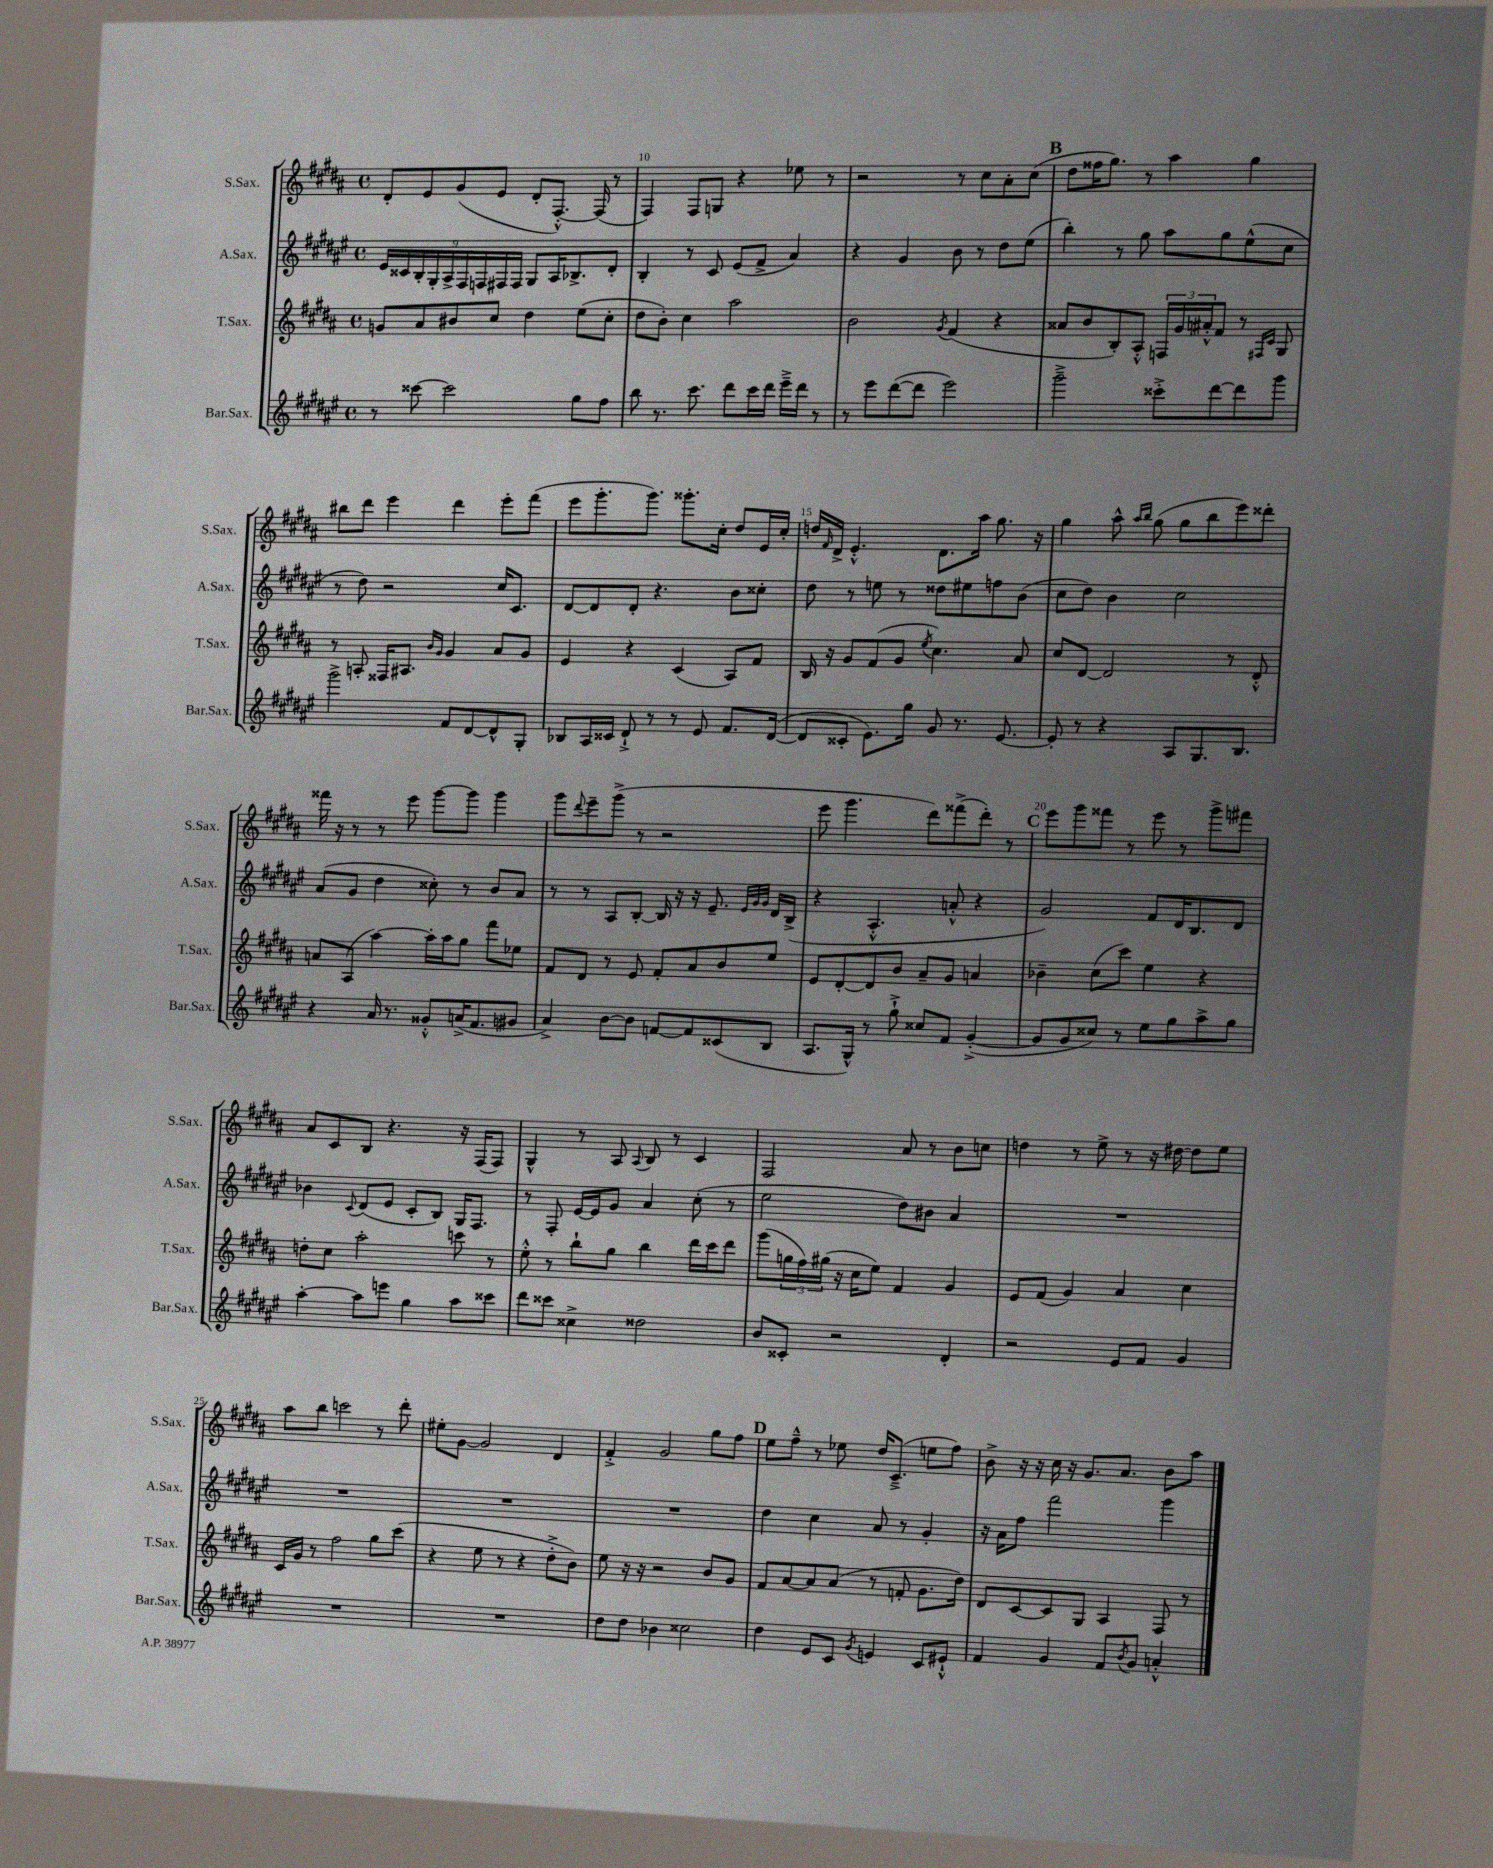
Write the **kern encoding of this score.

**kern	**kern	**kern	**kern
*part4	*part3	*part2	*part1
*staff4	*staff3	*staff2	*staff1
*I"Bar.Sax.	*I"T.Sax.	*I"A.Sax.	*I"S.Sax.
*I'Bar.Sax.	*I'T.Sax.	*I'A.Sax.	*I'S.Sax.
*clefG2	*clefG2	*clefG2	*clefG2
*k[f#c#g#d#a#e#]	*k[f#c#g#d#a#]	*k[f#c#g#d#a#e#]	*k[f#c#g#d#a#]
*M4/4	*M4/4	*M4/4	*M4/4
*met(c)	*met(c)	*met(c)	*met(c)
=9	=9	=9	=9
8r	8gn/L	18e#/LL	8d#'/L
.	.	18c##X/	.
.	.	18B'/	.
[8ccc##X\	8a#/	.	8e/
.	.	18G#'/	.
.	.	18A#^/	.
2ccc##\]	8b#X/	.	(8g#/
.	.	18F#/	.
.	.	18Fn/	.
.	8cc#/J	.	8e/J
.	.	18F#X/	.
.	.	18F#/JJ	.
.	4dd#\	8G#/L	8d#'/L
.	.	16A#/K	[8.F#'^^/J)
.	.	8.B-X^/	.
8gg#\L	(8ee\L	.	.
.	.	.	(16F#/]
8ff#\J	8cc#'\J	8d#'/J	8r
=10	=10	=10	=10
8bb\	8dd#\L	4B'/	4F#/)
8.r	8b'\J)	.	.
.	4cc#\	8r	8F#/L
8.ccc#\	.	.	.
.	.	8c#/	8Gn/J
8ddd#\L	2aa#\	(8e#/L	4r
16ccc#\L	.	8f#^/J	.
16ddd#\JJ	.	.	.
16eee#~^\LL	.	4a#/)	8ee-X\
16ddd#\JJ	.	.	.
8r	.	.	8r
=11	=11	=11	=11
8r	2b\	4r	2r
8eee#\L	.	.	.
([8ddd#\	.	4g#/	.
8ddd#\J]	.	.	.
.	8qg#/	.	.
2eee#\)	(4f#/	8b\	8r
.	.	8r	8cc#\L
.	4r	8dd#\L	8a#'\
.	.	(8ee#\J	(8cc#\J
!!LO:REH:place=s1:t=B
=12	=12	=12	=12
2ggg#~^\	8a##X/L	4bb'\)	8dd#\L
.	8b/	.	16ff##X\K
.	.	.	8.gg#\J)
.	8B'/)	8r	.
.	8A#'^^/J	8gg#\	8r
8ccc##X'^\L	24Fn/LL	8aa#\L	4aa#\
.	24g#/	.	.
.	24a#X'^^/J	.	.
[8ddd#\	8f#/J	8gg#\	.
8ddd#\]	8r	(8ee#^^\	4gg#\
.	16qqF#X/LL	.	.
.	16qqc#/JJ	.	.
8ggg#\J	8G#/	8cc#\J	.
!!LO:LB:g=z
=13	=13	=13	=13
2ggg#^\	8r	8r	8bb#X\L
.	8An'/	8dd#\)	8ddd#\J
.	16F##X/KL	2r	4eee\
.	8.A#X/J	.	.
.	16qqb/LL	.	.
.	16qqg#/JJ	.	.
8f#/L	4g#/	.	4ddd#\
[8d#/	.	.	.
8d#^^/]	8a#/L	16cc#/KL	8eee'\L
.	.	8.c#/J	.
8G#'/J	8g#/J	.	(8fff#\J
=14	=14	=14	=14
8B-X/L	4e/	[8d#/L	8eee\L
16A#/L	.	8d#/]	8.ggg#'\
16c##X/JJ	.	.	.
8d#`^/	4r	8d#'/J	.
.	.	.	8.ggg#\J)
8r	.	4.r	.
8r	(4c#/	.	8.ggg##X'\L
8e#/	.	.	.
.	.	.	16cc#'\Jk
8.f#/L	8A#/L)	8b\L	8dd#/L
.	8f#/J	8cc##X'\J	16e/L
([16d#/Jk	.	.	16cc#'/JJ
=15	=15	=15	=15
8d#/L]	16B/	8dd#\	16ddn/LL
.	.	.	16qqf#/
.	16r	.	16d#^/JJ
8c##X'/J	8g#/L	8r	4.e'^^/
8.e#\L)	(8f#/	8een\	.
.	8g#/J	8r	.
16gg#\Jk	.	.	.
.	8qee/	.	.
8g#/	4.cc#\)	8dd##X\L	8.d#\L
8.r	.	8ee#X\	.
.	.	.	16aa#\Jk
.	.	8ffn\	8.gg#\
[8.e#/	.	.	.
.	8a#/	(8b\J	.
.	.	.	16r
=16	=16	=16	=16
8e#'/]	8cc#/L	8cc#\L	4gg#\
8r	[8d#/J	8dd#\J)	.
4r	2d#/]	4b\	8aa#^^\
.	.	.	16qqaa#/LL
.	.	.	16qqbb/JJ
.	.	.	(8gg#\
8A#/L	.	2cc#\	8gg#\L
8.G#/	.	.	8bb\
.	8r	.	8eee\)
8.B/J	.	.	.
.	8d#'^^/	.	8ddd##X'\J
!!LO:LB:g=z
=17	=17	=17	=17
4r	8an/L	(8a#/L	16fff##X\
.	.	.	16r
.	(8A#/J	8g#/J	8r
16a#/	[4aa#\)	4dd#\	8r
8.r	.	.	.
.	.	.	8eee\
8g##X'^^/L	16aa#'\LL]	8cc##X'\)	[8ggg#\L
.	16aa#\J	.	.
(16an^/K	8gg#\J	8r	8ggg#\J]
8.f#/	.	.	.
.	8fff#\L	8b/L	4ggg#\
8g#X/J	8ee-X\J	8a#/J	.
=18	=18	=18	=18
4a#^/)	8f#/L	8r	8ggg#\L
.	.	.	8qqddd#/
.	8d#/J	8r	8eee~\
[8b\L	8r	8A#/L	(8ggg#^\J
8b\J]	8e/	[8B'/J	8r
[8fn/L	8f#'/L	16B/]	2r
.	.	16r	.
8f/]	8a#/	16r	.
.	.	8.e#~/	.
(8c##X/	8b/	.	.
.	.	32qqe#/LLL	.
.	.	32qqg#/	.
.	.	32qqg#/JJJ	.
8B/J	8ee/J	16d#/LL	.
.	.	(16B^/JJ	.
=19	=19	=19	=19
8.A#/L	8e/L	4r	8eee\
.	[8d#'/	.	4.ggg#\
16G#^^/Jk)	.	.	.
8r	8d#/]	4.A#'^^/	.
8gg#`^\	8b/J	.	.
8cc##X/L	8a#~/L	.	8ddd#\L)
8f#/J	8g#/J	8an'^^/	(8fff##X^\
([4g#'^/	4an/	4r	8ddd#'\J)
.	.	.	8r
!!LO:REH:place=s1:t=C
=20	=20	=20	=20
8g#/L]	4b-X~\	2g#/)	8eee\L
8g#/	.	.	8ggg#\
8cc##X/J)	(8cc#\L	.	8fff##X\J
8r	8ccc#\J)	.	8r
8ee#\L	4ee\	8f#/L	8eee\
8gg#\	.	16d#/K	8r
.	.	8.B/	.
8aa#^\	4r	.	8ggg#^\L
8gg#\J	.	8d#/J	8fff#X\J
!!LO:LB:g=z
=21	=21	=21	=21
[4aa#'\	8ddn'\L	4b-X\	8a#/L
.	8cc#\J	.	8c#/
.	.	8qqc#/	.
8aa#\L]	2aa#'\	(8d#/L	8B/J
8eeen\J	.	8e#/J	4.r
4gg#\	.	8c#'/L	.
.	.	8B/J)	.
8aa#\L	8cccn\	16G#/KL	16r
.	.	8.F#/J	(16F#/KL
8ccc##X\J	8r	.	8F#/J)
=22	=22	=22	=22
8ddd#\L	8ee'^^\	8r	4G#^^/
8ccc##X\J	8r	8F#'/	.
4cc##X^\	8bb`\L	[16e#/LL	8r
.	.	16e#/J]	.
.	8gg#\J	8g#/J	8A#/
.	.	.	8qqA#/
2dd##X\	4bb\	4a#/	8B/
.	.	.	8r
.	16ddd#\LL	(8cc#'\	4c#/
.	16ccc#\J	.	.
.	8ddd#\J	8r	.
=23	=23	=23	=23
8b/L	(8ggg#\L	2ee#\	2F#/
8c##X'/J	24ggn\L	.	.
.	24ff#\)	.	.
.	(24gg#X\JJ	.	.
2r	16r	.	.
.	16cc#\KL	.	.
.	8ee\J)	.	.
.	4f#/	8dd#\L)	8a#/
.	.	8b#X\J	8r
4d#'/	4g#/	4a#/	8b\L
.	.	.	8ccn\J
=24	=24	=24	=24
2r	8e/L	1r	4ddn\
.	(8f#/J	.	.
.	4g#/)	.	8r
.	.	.	8ee^\
8e#/L	4a#/	.	8r
8f#/J	.	.	16r
.	.	.	[16dd#X\
4g#/	4cc#\	.	8dd#\L]
.	.	.	8ee\J
!!LO:LB:g=z
=25	=25	=25	=25
1r	16c#/LL	1r	8aa#\L
.	16g#/JJ	.	.
.	8r	.	8bb\J
.	2ff#\	.	2cccn\
.	8gg#\L	.	8r
.	(8ccc#\J	.	8ddd#'\
=26	=26	=26	=26
1r	4r	1r	8ee#X'\L
.	.	.	[8g#\J
.	8ee\	.	2g#/]
.	8r	.	.
.	4r	.	.
.	8dd#'^\L	.	4d#/
.	8b\J)	.	.
=27	=27	=27	=27
8dd#\L	8ee\	1r	4f#'^/
8dd#\J	16r	.	.
.	16r	.	.
4b-X\	2r	.	2g#/
2cc##X\	.	.	.
.	8b/L	.	8gg#\L
.	8g#/J	.	8ff#\J
!!LO:REH:place=s1:t=D
=28	=28	=28	=28
4dd#\	8f#/L	4dd#\	8ee\L
.	[8a#/	.	8ff#~^^\J
8e#/L	8a#/]	4cc#\	8r
8c#/J	(8a#/J	.	8ee-X\
8qg#/	.	.	.
4en/	8r	8a#/	16dd#/KL
.	.	.	(8.c#~^/J
.	8fn'/	8r	.
8c#/L	8.g#\L	4g#'/	8een\L
8e#X`^^/J	.	.	8ff#\J)
.	16dd#\Jk)	.	.
=29	=29	=29	=29
4f#/	8d#/L	16r	8b^\
.	.	16a#\KL	.
.	[8c#/	8ff#\J	16r
.	.	.	16r
4g#/	8c#/]	2fff#\	16cc#\
.	.	.	16r
.	8G#/J	.	8.g#/L
8f#/L	4A#/	.	.
.	.	.	8.a#/J
8qb/	.	.	.
8g#/J	.	.	.
4an'^^/	8F#/	4ggg#\	8b\L
.	8r	.	8aa#\J
==	==	==	==
*-	*-	*-	*-
